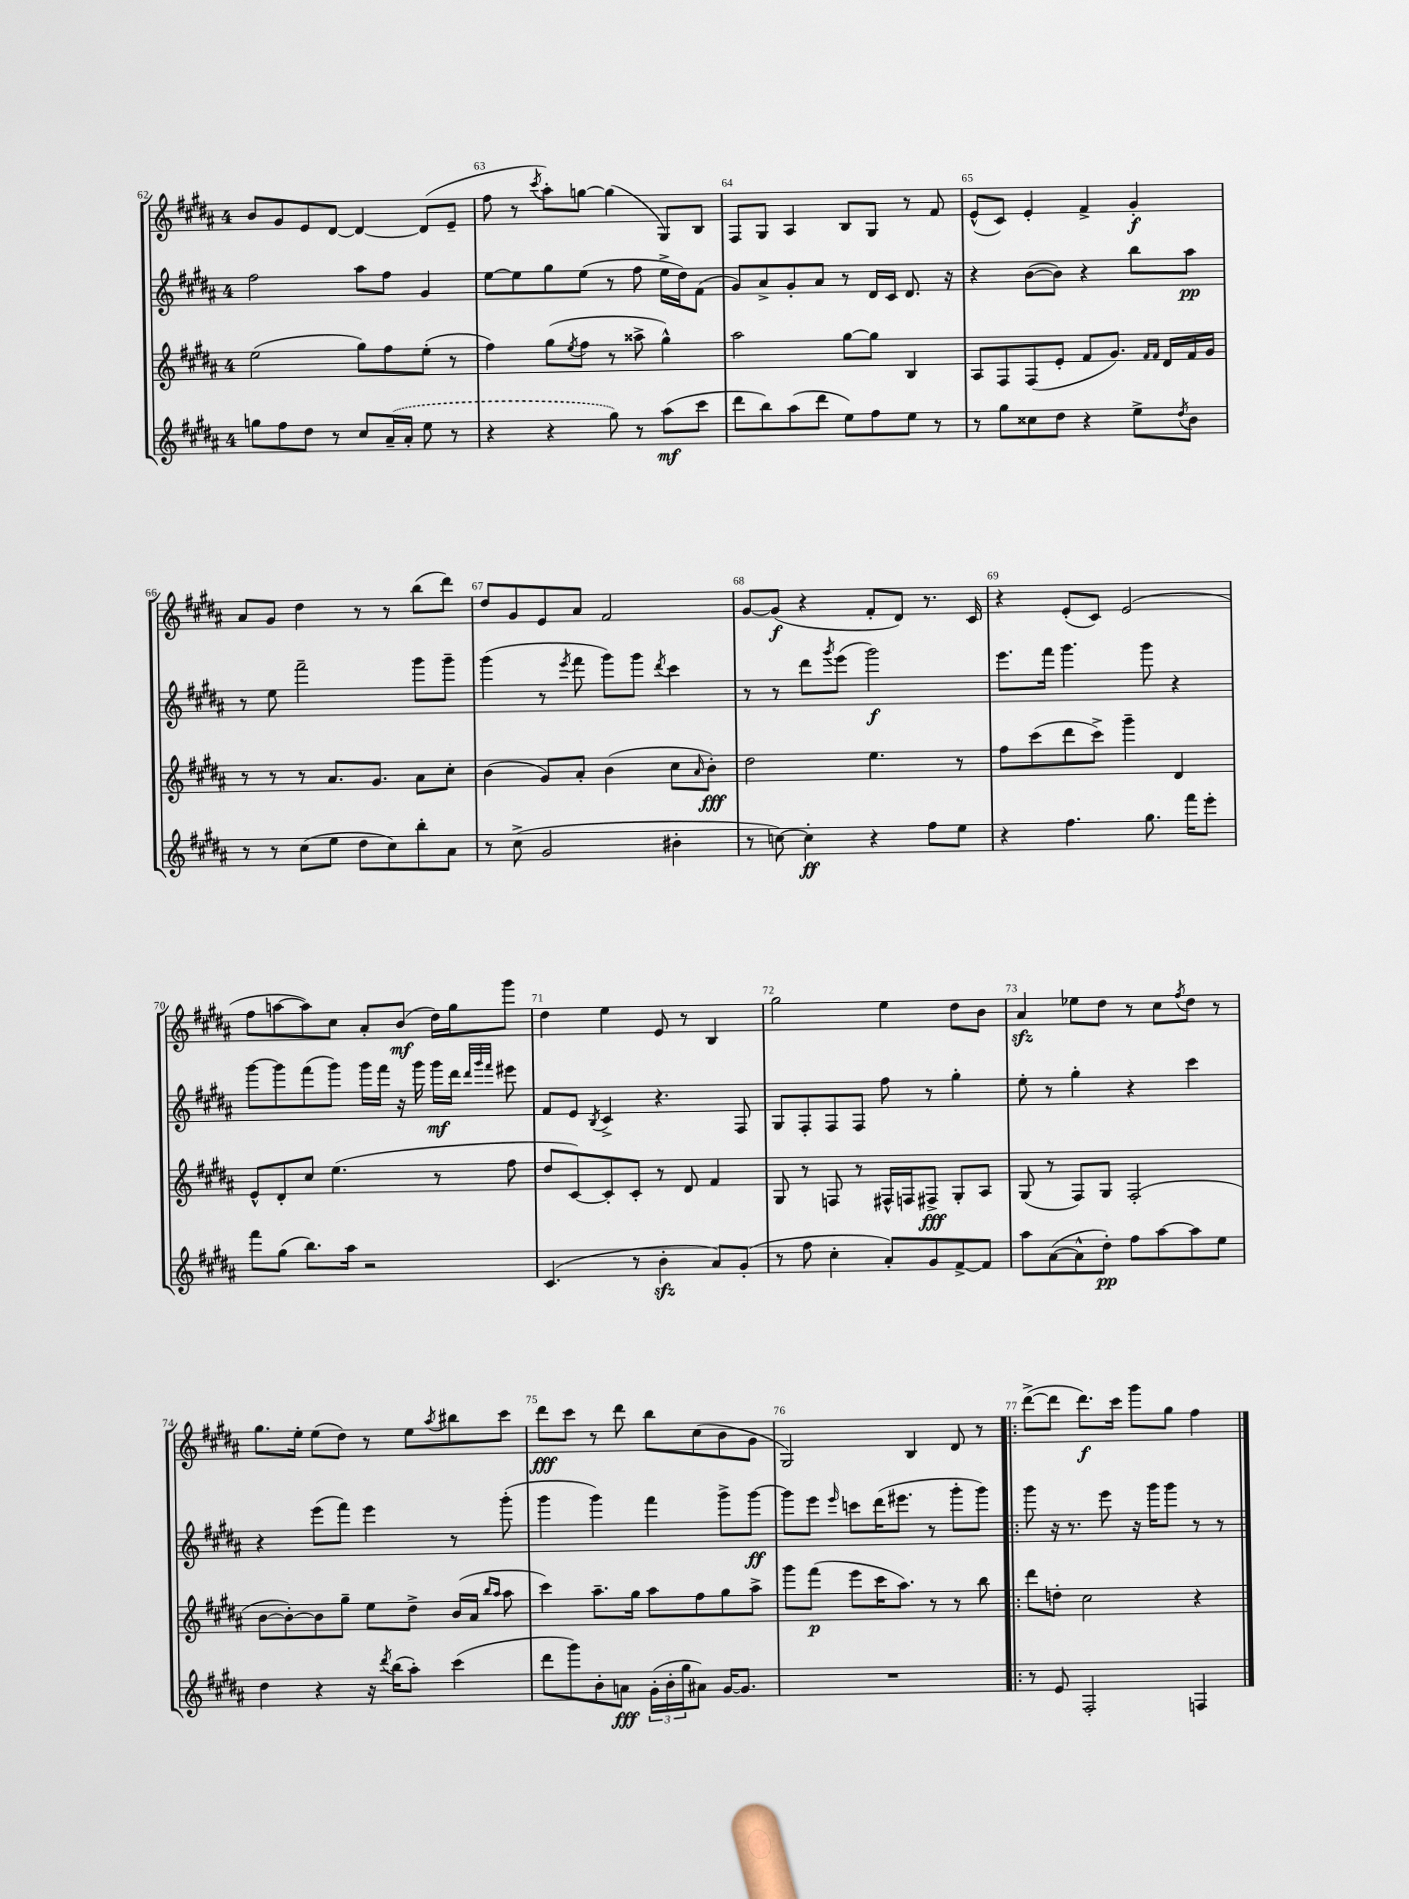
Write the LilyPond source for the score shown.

<<
\new StaffGroup <<
\new Staff = "s0" {
    \clef treble \key b \major \once \override Staff.TimeSignature.style = #'single-digit \time 4/4
    b'8 gis'8 e'8 dis'8~ dis'4~ dis'8( e'8-- |
    fis''8 r8 \acciaccatura { cis'''8 } ais''8-.) g''8~ g''4( gis8) b8 |
    fis8 gis8 ais4 b8 gis8 r8 fis'8 |
    e'8-^( cis'8) e'4-. fis'4-> gis'4-.\f |
    ais'8 gis'8 dis''4 r8 r8 b''8( dis'''8) |
    dis''8 gis'8 e'8 ais'8 fis'2 |
    gis'8~ gis'8\f( r4 fis'8-. dis'8) r8. cis'16 |
    r4 e'8-.( cis'8) e'2( |
    fis''8 a''8~ a''8) cis''8 ais'8-. b'8\mf( dis''16) gis''16 gis'''8 |
    dis''4 e''4 e'8 r8 b4 |
    gis''2 e''4 dis''8 b'8 |
    ais'4\sfz ees''8 dis''8 r8 cis''8 \acciaccatura { fis''8 } dis''8 r8 |
    gis''8. e''16-. e''8( dis''8) r8 e''8 \acciaccatura { ais''8 } bis''8 cis'''8 |
    dis'''8\fff cis'''8 r8 dis'''8 b''8 cis''8( b'8 gis'8 |
    gis2) b4 dis'8 r8 |
    \bar ".|:" dis'''8~->( dis'''8 dis'''8.\f) cis'''16 gis'''8 gis''8 fis''4 \bar "|." |
}
\new Staff = "s1" {
    \clef treble \key b \major \once \override Staff.TimeSignature.style = #'single-digit \time 4/4
    fis''2 ais''8 fis''8 gis'4 |
    e''8~ e''8 gis''8 e''8( r8 fis''8 e''16-> dis''16) fis'8( |
    gis'8) ais'8-> gis'8-. ais'8 r8 dis'16 cis'16 dis'8. r16 |
    r4 b'8~( b'8) r4 b''8 ais''8\pp |
    r8 e''8 fis'''2-- gis'''8 gis'''8-- |
    gis'''4( r8 \acciaccatura { e'''8 } fis'''8 gis'''8) gis'''8 \acciaccatura { dis'''8 } cis'''4 |
    r8 r8 dis'''8 \acciaccatura { gis'''8 } e'''8( gis'''2\f) |
    e'''8. fis'''16 gis'''4. gis'''8 r4 |
    gis'''8~ gis'''8 fis'''8( gis'''8) gis'''16 fis'''16 r16 gis'''16 gis'''16\mf dis'''16 \grace { dis'''32 gis'''32 fis'''32 } eis'''8 |
    fis'8 e'8 \acciaccatura { b8 } cis'4-> r4. fis8 |
    gis8 fis8-. fis8 fis8 fis''8 r8 gis''4-. |
    e''8-. r8 gis''4-. r4 cis'''4 |
    r4 e'''8( fis'''8) e'''4 r8 gis'''8-.( |
    gis'''4 gis'''4) fis'''4 gis'''8-> gis'''8~\ff |
    gis'''8 e'''8 \grace { e'''16 } c'''8 dis'''16( eis'''8. r8 gis'''8-. gis'''8) |
    \bar ".|:" gis'''8 r16 r8. e'''8 r16 gis'''16 gis'''8 r8 r8 \bar "|." |
}
\new Staff = "s2" {
    \clef treble \key b \major \once \override Staff.TimeSignature.style = #'single-digit \time 4/4
    e''2( gis''8) fis''8 e''8-.( r8 |
    fis''4) gis''8( \acciaccatura { e''8 } fis''8 r8 aisis''8-> gis''4-^) |
    ais''2 gis''8~ gis''8 b4 |
    ais8 fis8 fis8( e'8-. fis'8 gis'8.) \grace { fis'16 fis'16 } dis'16 fis'16 gis'16 |
    r8 r8 r8 ais'8. gis'8. ais'8 cis''8-. |
    b'4( gis'8) ais'8-. b'4( cis''8 \grace { ais'16 } b'8-.\fff) |
    dis''2 e''4. r8 |
    fis''8 cis'''8( dis'''8 cis'''8->) gis'''4-- dis'4 |
    e'8-^ dis'8-. cis''8 e''4.( r8 fis''8 |
    dis''8 cis'8~) cis'8-. cis'8-. r8 dis'8 fis'4 |
    gis8 r8 f8 r8 fis16-^ f16 fis8->\fff gis8-. ais8 |
    gis8( r8 fis8) gis8 fis2-.( |
    b'8~ b'8~-.) b'8 gis''8-- e''8 dis''8-> b'16( ais'16 \grace { b''16 ais''16 } ais''8 |
    cis'''4) ais''8.-- gis''16 ais''8 fis''8 gis''8 ais''8-> |
    gis'''8 fis'''8\p( e'''8 cis'''16 ais''8.) r8 r8 b''8 |
    \bar ".|:" dis'''8 d''8-. cis''2 r4 \bar "|." |
}
\new Staff = "s3" {
    \clef treble \key b \major \once \override Staff.TimeSignature.style = #'single-digit \time 4/4
    g''8 fis''8 dis''8 r8 cis''8 \once \slurDashed ais'16--( ais'16-. e''8 r8 |
    r4 r4 gis''8) r8 ais''8\mf( cis'''8 |
    dis'''8 b''8) ais''8( dis'''8 e''8) fis''8 e''8 r8 |
    r8 gis''8 cisis''8 dis''8 r4 e''8-> \acciaccatura { dis''8 } b'8 |
    r8 r8 cis''8( e''8 dis''8 cis''8) b''8-. ais'8 |
    r8 cis''8->( gis'2 bis'4-. |
    r8 c''8~) c''4-.\ff r4 fis''8 e''8 |
    r4 fis''4. gis''8. fis'''16 e'''8-. |
    fis'''8 gis''8( b''8.) ais''16 r2 |
    cis'4.( r8 b'4-.\sfz ais'8) gis'8-.( |
    r8 fis''8 cis''4-. ais'8-.) gis'8 fis'8~-> fis'8 |
    ais''8 ais'8~( ais'8-^ dis''8-.\pp) fis''8 ais''8~ ais''8 e''8 |
    dis''4 r4 r16 \acciaccatura { dis'''8 } b''16( ais''8-.) cis'''4( |
    dis'''8 gis'''8) b'8-. a'8\fff \tuplet 3/2 { gis'16-.( b'16-. gis''16 } ais'8) gis'16~ gis'8. |
    R1 |
    \bar ".|:" r8 e'8 fis2-. f4 \bar "|." |
}
>>
>>
\layout { \context { \Score currentBarNumber = #62 \override BarNumber.break-visibility = ##(#f #t #t) barNumberVisibility = #all-bar-numbers-visible } }
